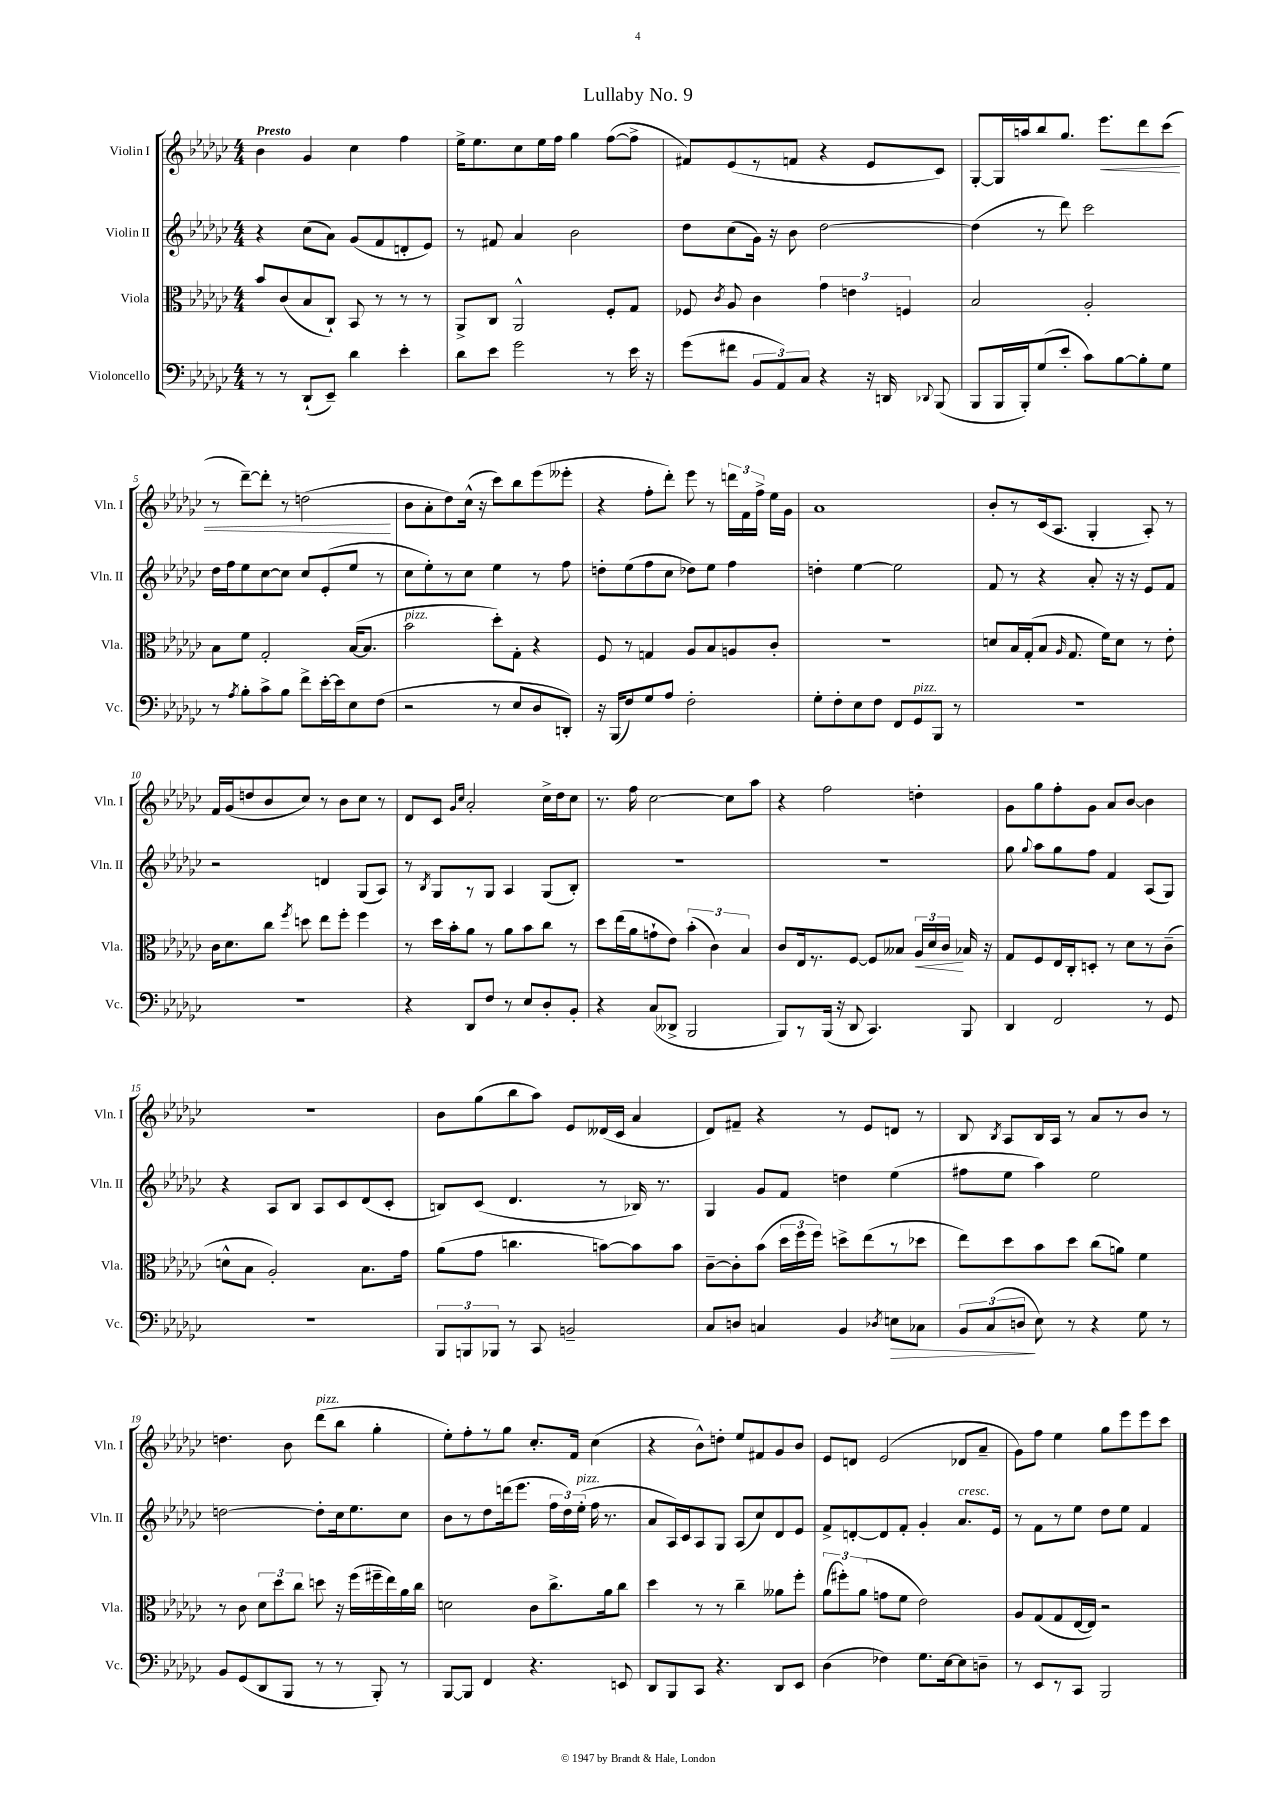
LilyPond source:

\header { title = "Lullaby No. 9" }
<<
\new StaffGroup <<
\new Staff = "s0" \with { instrumentName = "Violin I" shortInstrumentName = "Vln. I" } {
    \clef treble \key ges \major \numericTimeSignature \time 4/4 \tempo "Presto"
    \autoBeamOff bes'4 ges'4 ces''4 f''4 |
    ees''16[-> ees''8. ces''8 ees''16 f''16] ges''4 f''8[~( f''8]-> |
    fis'8[) ees'8( r8 f'8] r4 ees'8[ ces'8]) |
    ges8[~-. ges16 a''16 bes''8 ges''8.] ees'''8.[\< des'''8 ces'''8]( |
    r8 des'''8[~--) des'''8]-. r8 d''2\!( |
    bes'8[ aes'8-. des''8) ces''16]-^( r16 ces'''8[) bes''8 ees'''8( eeses'''8]-. |
    r4 f''8[-. des'''8]-.) ees'''8 r8 \tuplet 3/2 { d'''16[ f'16 f''16]-> } ees''16[ ges'16] |
    aes'1 |
    bes'8[-. r8 ces'16( aes8.] ges4-. aes8-.) r8 |
    f'16[ ges'16( d''8 bes'8 ces''8]) r8 bes'8[ ces''8] r8 |
    des'8[ ces'8] \grace { ges'16[ ces''16] } aes'2-. ces''16[-> des''16 ces''8] |
    r8. f''16 ces''2~ ces''8[ aes''8] |
    r4 f''2 d''4-. |
    ges'8[ ges''8 f''8-. ges'8] aes'8[ bes'8]~ bes'4 |
    r1 |
    bes'8[ ges''8( bes''8 aes''8]) ees'8[ deses'16( ces'16] aes'4 |
    des'8[) fis'8]-- r4 r8 ees'8[ d'8] r8 |
    bes8 \acciaccatura { bes8 } aes8[ bes16 aes16] r8 aes'8[ r8 bes'8] r8 |
    d''4. bes'8 des'''8[^\markup { \italic "pizz." }( bes''8] ges''4-. |
    ees''8[-.) f''8-. r8 ges''8] ces''8.[-. f'16] ces''4( |
    r4 bes'8[-^) d''8]-. ees''8[ fis'8 ges'8 bes'8] |
    ees'8[ d'8] ees'2( des'8[ aes'8]-- |
    ges'8[) f''8] ees''4 ges''8[ ees'''8 ees'''8 ces'''8] \bar "|." |
}
\new Staff = "s1" \with { instrumentName = "Violin II" shortInstrumentName = "Vln. II" } {
    \clef treble \key ges \major \numericTimeSignature \time 4/4
    \autoBeamOff r4 ces''8[( aes'8]) ges'8[( f'8 d'8-. ees'8]) |
    r8 fis'8 aes'4 bes'2 |
    des''8[ ces''8( ges'16]) r16 bes'8 des''2~ |
    des''4( r8 des'''8) ces'''2 |
    des''16[ f''16 ees''8 ces''8~ ces''8] ces''8[ ees'8-.( ees''8] r8 |
    ces''8[ ees''8-.) r8 ces''8] ees''4 r8 f''8 |
    d''8[-. ees''8( f''8 ces''8] des''8[) ees''8] f''4 |
    d''4-. ees''4~ ees''2 |
    f'8 r8 r4 aes'8-. r16 r16 ees'8[ f'8] |
    r2 d'4 ges8[( aes8]) |
    r8 \acciaccatura { bes8 } ges8[ r8 ges8] aes4 ges8[( bes8]-.) |
    R1 |
    R1 |
    ges''8 \appoggiatura { ges''8 } aes''8[ ges''8 f''8] f'4 aes8[( ges8]) |
    r4 aes8[ bes8] aes8[ ces'8 des'8( ces'8]-. |
    b8[) ces'8]( des'4. r8 bes16) r8. |
    ges4 ges'8[ f'8] d''4 ees''4( |
    fis''8[ ees''8] aes''4) ees''2 |
    d''2~ d''8[-. ces''16 ees''8. ces''8] |
    bes'8[ r8 des''8 d'''16( ees'''8.] \tuplet 3/2 { f''16[ des''16) ees''16]-.^\markup { \italic "pizz." }( } f''16 r8. |
    aes'8[ aes16) ces'16 aes8 ges8] aes8[( ces''8) des'8 ees'8] |
    f'8[-> d'8~-. d'8 f'8]-. ges'4-. aes'8.[^\markup { \italic "cresc." } ees'16] |
    r8 f'8[ r8 ees''8] des''8[ ees''8] f'4 \bar "|." |
}
\new Staff = "s2" \with { instrumentName = "Viola" shortInstrumentName = "Vla." } {
    \clef alto \key ges \major \numericTimeSignature \time 4/4
    \autoBeamOff bes'8[ ces'8( bes8 ces8]-!) bes,8 r8 r8 r8 |
    aes,8[-> ces8] aes,2-^ f8[-. ges8] |
    fes8 \acciaccatura { ces'8 } aes8 ces'4 \tuplet 3/2 { ges'4 e'4 f4 } |
    bes2 aes2-. |
    bes8[ f'8] ges2-. bes16[~( bes8.] |
    bes'2^\markup { \italic "pizz." } des''8[-.) ges8]-. r4 |
    f8 r8 g4 aes8[ bes8 a8 ces'8]-. |
    R1 |
    d'8[ bes16 ges16-.( bes8] \grace { aes16 } ges8. f'16[) d'8] r8 ees'8-. |
    ces'16[ des'8. ces''8] \acciaccatura { f''8 } d''8 ees''8[ f''8]-. f''4 |
    r8 des''16[ bes'16-. aes'8] r8 aes'8[ bes'8 ces''8] r8 |
    des''8[ ees''16( aes'16 g'8-! ees'8]) \tuplet 3/2 { bes'4-.( ces'4) bes4 } |
    ces'8[ ees16 r8. f8]~ f8[ beses8] \tuplet 3/2 { aes16[\< des'16 ces'16]\! } bes16 r16 |
    ges8[ f8 ees16 ces16-. d8]-. r8 des'8[ r8 ces'8]--( |
    d'8[-^ bes8] aes2-.) bes8.[ ges'16] |
    aes'8[( ges'8] c''4. b'8[~) b'8 b'8] |
    ces'8[~-- ces'8-. bes'8]( \tuplet 3/2 { des''16[ f''16 f''16]) } d''8[-> ees''8( r8 des''8] |
    ees''8[) des''8 bes'8 des''8] ces''8[( a'8]) f'4 |
    r8 ces'8 \tuplet 3/2 { des'8[ des''8 ces''8] } d''8 r16 f''16[( fis''16-- ees''16) aes'16 ces''16] |
    d'2 ces'8[ ces''8.-> aes'16 ces''8] |
    des''4 r8 r8 ces''4-- aeses'8[ f''8]-. |
    \tuplet 3/2 { aes'8[( fis''8-.) aes'8]( } g'8[ f'8] ees'2) |
    aes8[ ges8( ges8 ees16~ ees16]) r2 \bar "|." |
}
\new Staff = "s3" \with { instrumentName = "Violoncello" shortInstrumentName = "Vc." } {
    \clef bass \key ges \major \numericTimeSignature \time 4/4
    \autoBeamOff r8 r8 des,8[-!( ees,8]--) des'4 ees'4-. |
    des'8[ ees'8] ges'2 r8 ees'16 r16 |
    ges'8[( fis'8] \tuplet 3/2 { bes,8[ aes,8) ces8] } r4 r16 d,16 \appoggiatura { des,8 } bes,,8( |
    bes,,8[ bes,,16 bes,,16-.) ges8( ees'8]-. ces'8[) bes8~ bes8-. ges8] |
    r8 \acciaccatura { aes8 } bes8[-. ces'8-> bes8] f'8[-> ees'16~-. ees'16 ees8 f8]( |
    r2 r8 ees8[ des8 d,8]-.) |
    r16 bes,,16[( f8) ges8 aes8] f2-. |
    ges8[-. f8-. ees8 f8] f,8[ ges,8^\markup { \italic "pizz." } bes,,8] r8 |
    R1 |
    R1 |
    r4 des,8[ f8] r8 ees8[ des8-. bes,8]-. |
    r4 ces8[( deses,8]-> bes,,2 |
    bes,,8[) r8 bes,,16]( r16 des,8 ces,4.) bes,,8 |
    des,4 f,2 r8 ges,8 |
    R1 |
    \tuplet 3/2 { bes,,8[ b,,8 bes,,8] } r8 ces,8 b,2-- |
    ces8[ d8] c4 bes,4 \acciaccatura { des8 } e8[\> ces8] |
    \tuplet 3/2 { bes,8[ ces8( d8]\! } ees8) r8 r4 ges8 r8 |
    bes,8[ ges,8( des,8 bes,,8] r8 r8 bes,,8-.) r8 |
    bes,,8[~ bes,,8] f,4 r4. e,8 |
    des,8[ bes,,8 ces,8] r4. des,8[ ees,8] |
    des4( fes4) ges8.[ ees16~ ees8 d8]-- |
    r8 ees,8[ r8 ces,8] bes,,2 \bar "|." |
}
>>
>>
